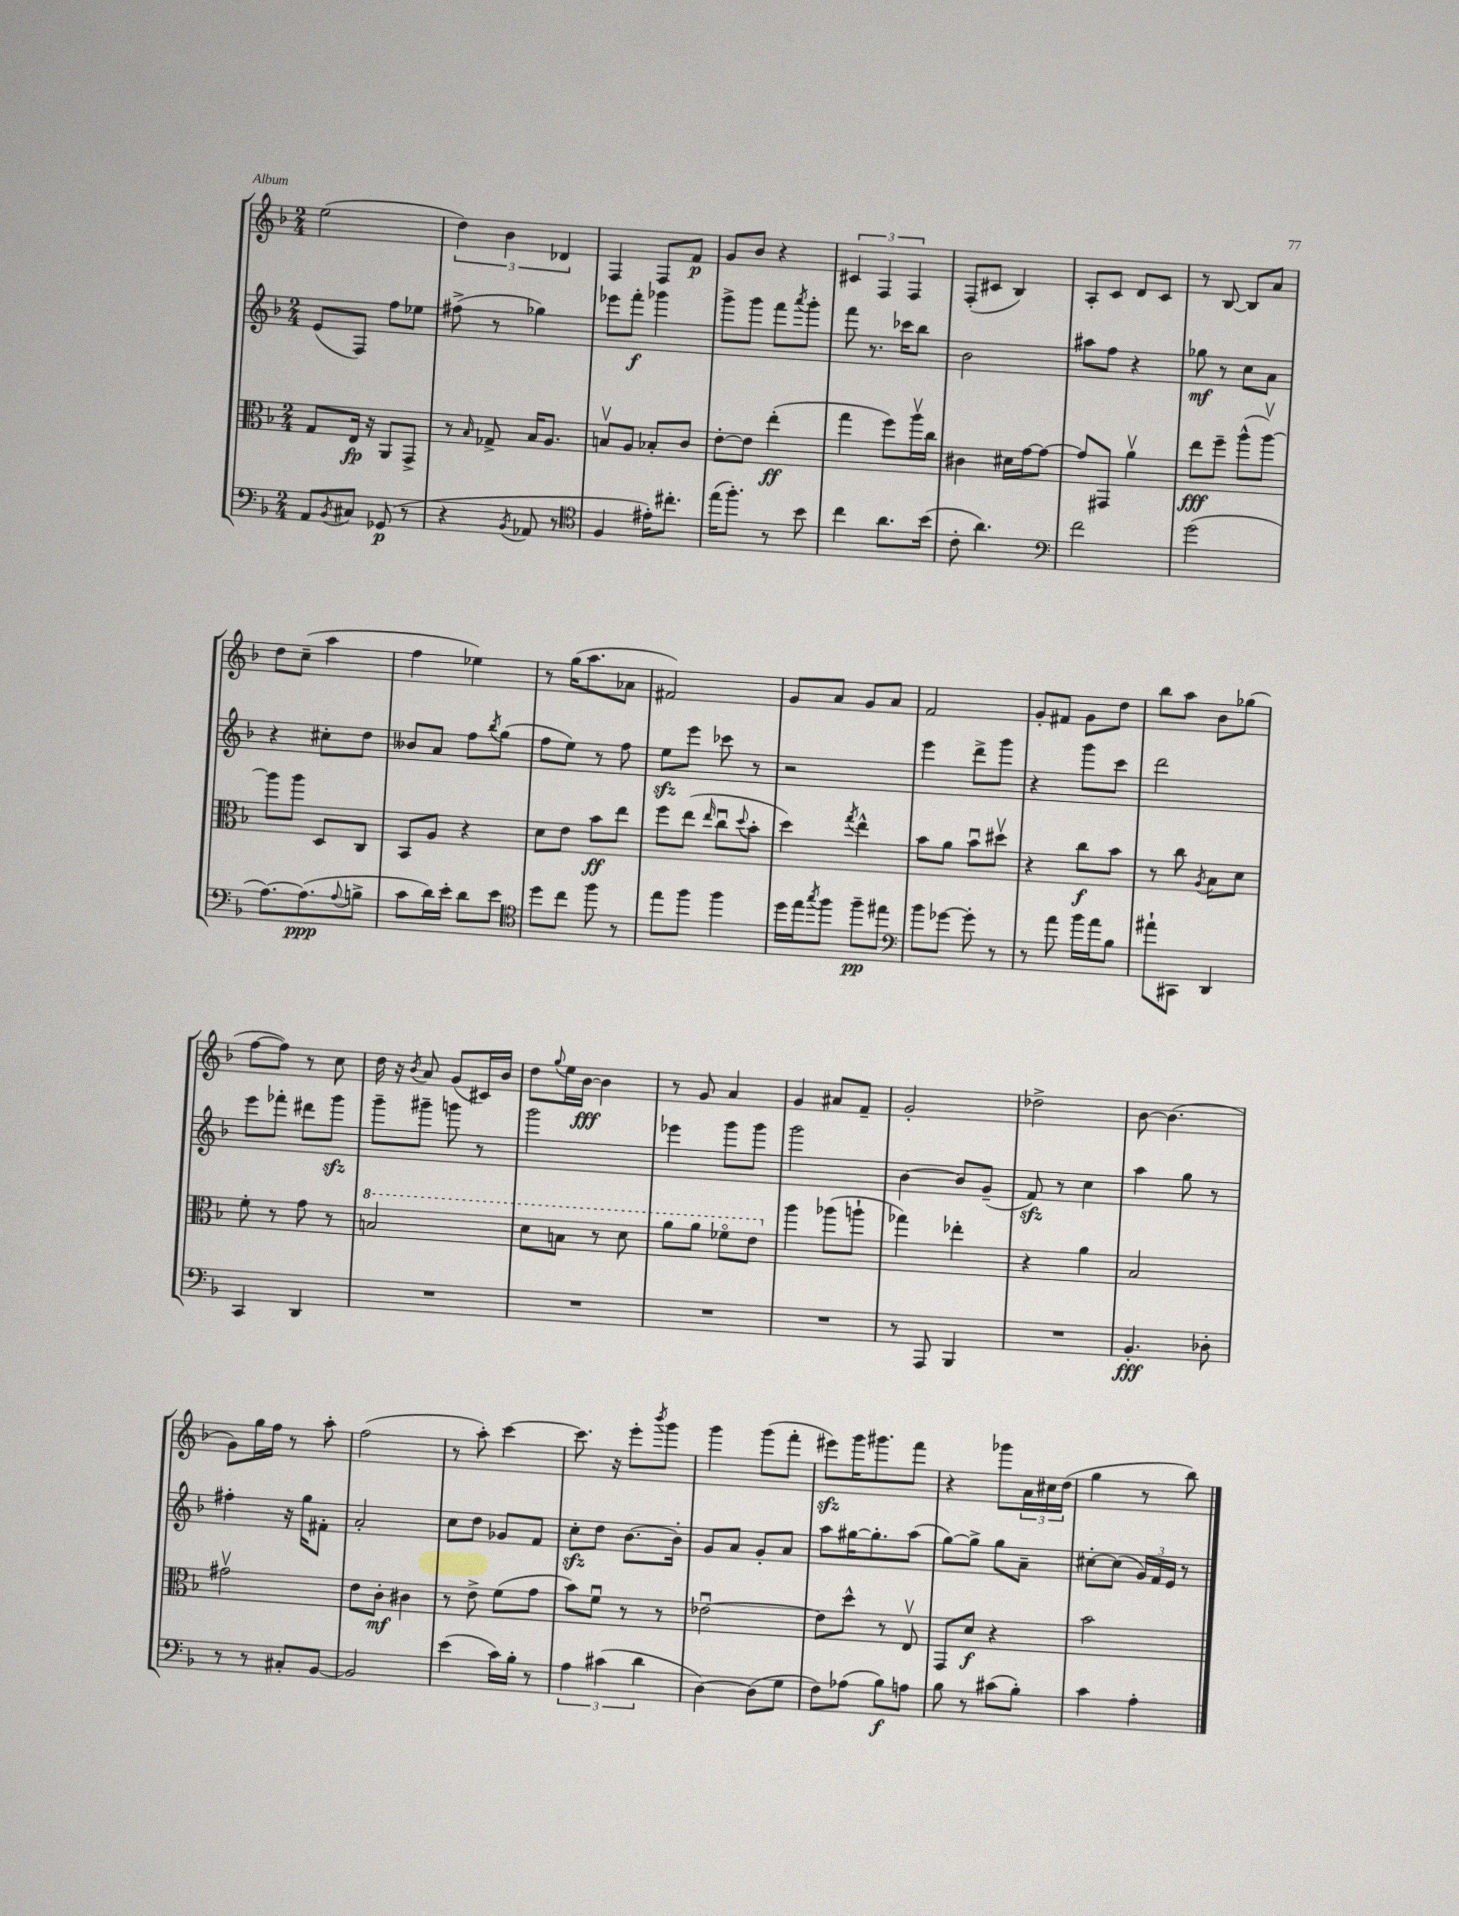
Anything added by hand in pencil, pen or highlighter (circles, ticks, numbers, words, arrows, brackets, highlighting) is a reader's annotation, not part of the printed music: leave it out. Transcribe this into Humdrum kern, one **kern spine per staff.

**kern	**kern	**kern	**kern
*staff4	*staff3	*staff2	*staff1
*clefF4	*clefC3	*clefG2	*clefG2
*k[b-]	*k[b-]	*k[b-]	*k[b-]
*M2/4	*M2/4	*M2/4	*M2/4
8AA	8G	(8e	(2ee
8qBB-	.	.	.
8C#	16E	8F)	.
.	16r	.	.
(8GG-	8AA	8ff	.
8r	8GG^	8ee-	.
=	=	=	=
4r	8r	(8ff#^	6dd)
.	16qqB-	.	.
.	8G-^	8r	.
.	.	.	6b-
8qBB-	.	.	.
8AA-	16B-	4gg-)	.
.	8.A	.	.
.	.	.	6d-
8r	.	.	.
=	=	=	=
*clefC4	*	*	*
4F	8Bv	8eee-	4F
.	8A	8fff'	.
16e#')	8B-'	4ggg-	8F
8.cc#'	.	.	.
.	8c	.	8f
=	=	=	=
(16ee	[8e'	8ggg^	8g
8.ff')	.	.	.
.	8e]	8ggg	8b-
8r	(4ee'	8fff	4r
.	.	8qaaa	.
8b-	.	8ggg'	.
=	=	=	=
4cc	4gg	8fff	6c#
.	.	8.r	.
.	.	.	6F
8.a	8ff)	.	.
.	.	16ccc-	.
.	.	.	6F
.	16aav	8bb-	.
(16b-	16cc	.	.
=	=	=	=
8c'	4c#	2b-	(8F'
4.a)	.	.	8c#
.	16d#	.	4B-)
.	[16g	.	.
.	8g_	.	.
=	=	=	=
*clefF4	*	*	*
2f	8g]	8aa#	8A'
.	8GG#	8ff	8c
.	4av	4r	8d
.	.	.	8c
=	=	=	=
(2g	8ee	8gg-	8r
.	8ff~	8r	[8B-
.	(8aa^^	8cc	8B-]
.	[8aav)	8a	8a
=	=	=	=
[8.A)	8aa]	4r	8dd
.	8aa	.	(8cc~
(8.A]	.	.	.
.	8D	8cc#'	4aa
8qqA	.	.	.
8B^	8C	8dd	.
=	=	=	=
8c	8BB-	8b--	4ff
16d)	8A	8a	.
16e'	.	.	.
8d	4r	8ff	4ee-)
.	.	8qbb-	.
8e	.	(8gg	.
=	=	=	=
*clefC4	*	*	*
8dd	8d	8ff	8r
8cc	8e	8ee)	(16gg
.	.	.	8.aa
8ff	8b-	8r	.
8r	8ee	8ff	8a-
=	=	=	=
8ee	8ff	8ee	2f#)
8ff	(8ee	8eee	.
.	16qqee	.	.
4ff	8ccu	8ccc-	.
.	8qqdd	.	.
.	8b-'	8r	.
=	=	=	=
16dd	4dd)	2r	8g
16ee	.	.	.
8qgg	.	.	.
8ff	.	.	8a
.	8qgg	.	.
8ff~	4ee^^	.	8g
8ee#	.	.	8a
=	=	=	=
*clefF4	*	*	*
8b-	8b-	4eee	2f
[8g-	8a	.	.
8g-']	8b-u	8ddd^	.
8r	8dd#v	8ggg	.
=	=	=	=
8r	4r	4r	8g'
8a	.	.	8f#
16b-	8cc	8ggg	8g
16a	.	.	.
8B-	8b-	8ccc	8dd
=	=	=	=
8a#`	8r	2ddd	8bb-
8CC#	8cc	.	8aa
.	8qA	.	.
4DD	8B-	.	8b-
.	8d	.	(8gg-
=	=	=	=
4CC	8f'	8eee	[8ff
.	8r	8fff-'	8ff])
4DD	8g	8ddd#	8r
.	8r	8ggg	8cc
=	=	=	=
2r	2b	8ggg~	16dd
.	.	.	16r
.	.	.	8qb-
.	.	8ggg#~	8a
.	.	8ggg	(8g
.	.	8r	16c#)
.	.	.	16b-
=	=	=	=
2r	8dd	2ggg	8dd
.	.	.	8qqgg
.	8b	.	16ee
.	.	.	[16b-
.	8r	.	4b-]
.	8dd	.	.
=	=	=	=
2r	8aa	4eee-	8r
.	8aa	.	8g
.	8ff-o	8ggg	4a
.	8ee	8ggg	.
=	=	=	=
2r	4aa	2ggg	4g
.	(8aa-	.	8a#
.	8aa`	.	8f~
=	=	=	=
8r	4gg-)	[4b-	2g'
8AAA	.	.	.
4BBB-	4ee-'	8b-]	.
.	.	(8g~	.
=	=	=	=
2r	4r	8f)	2dd-^
.	.	8r	.
.	4a	4cc	.
=	=	=	=
4.BB-'	2B-	4aa	[8b-
.	.	.	(4.b-]
.	.	8gg	.
8D-'	.	8r	.
=	=	=	=
8r	2g#v	4ff#'	8g)
8r	.	.	16gg
.	.	.	16ff
8C#'	.	16r	8r
.	.	16gg	.
[8BB-	.	8f#'	8aa'
=	=	=	=
2BB-]	8e	2a'	(2ff
.	8c'	.	.
.	4c#	.	.
=	=	=	=
(4e	8r	8cc	8r
.	8e^	8dd	8aa')
16c)	(8f	8g-	[4ccc
16B-'	.	.	.
8r	8g	8f	.
=	=	=	=
6A	8b-)	8cc'	8.ccc]
.	8fu	8dd	.
(6c#	.	.	.
.	.	.	16r
.	8r	[8.b-	8eee'
6d	.	.	.
.	.	.	8qbbb-
.	8r	.	8ggg
.	.	16b-']	.
=	=	=	=
[4D)	[2e-u	8g	4ggg
.	.	8a	.
(8D]	.	8g'	(8ggg
8G	.	8a	8fff'
=	=	=	=
8F)	8e-]	8aa	8eee#)
(8A-	8dd^^	[16gg#	16ggg
.	.	8.gg#']	8.ggg#
8B-)	8r	.	.
8A	8Ev	(8aa	8fff
=	=	=	=
8B-	8GG	[8gg)	4r
8r	8d	8gg^]	.
(8c#	4r	8gg	8ggg-
8B-')	.	8a~	24a
.	.	.	24cc#
.	.	.	(24dd
=	=	=	=
4c	2b-	[8cc#'	4gg
.	.	(8cc#]	.
4A'	.	24g)	8r
.	.	24f	.
.	.	24e	.
.	.	8r	8bb-)
==	==	==	==
*-	*-	*-	*-
